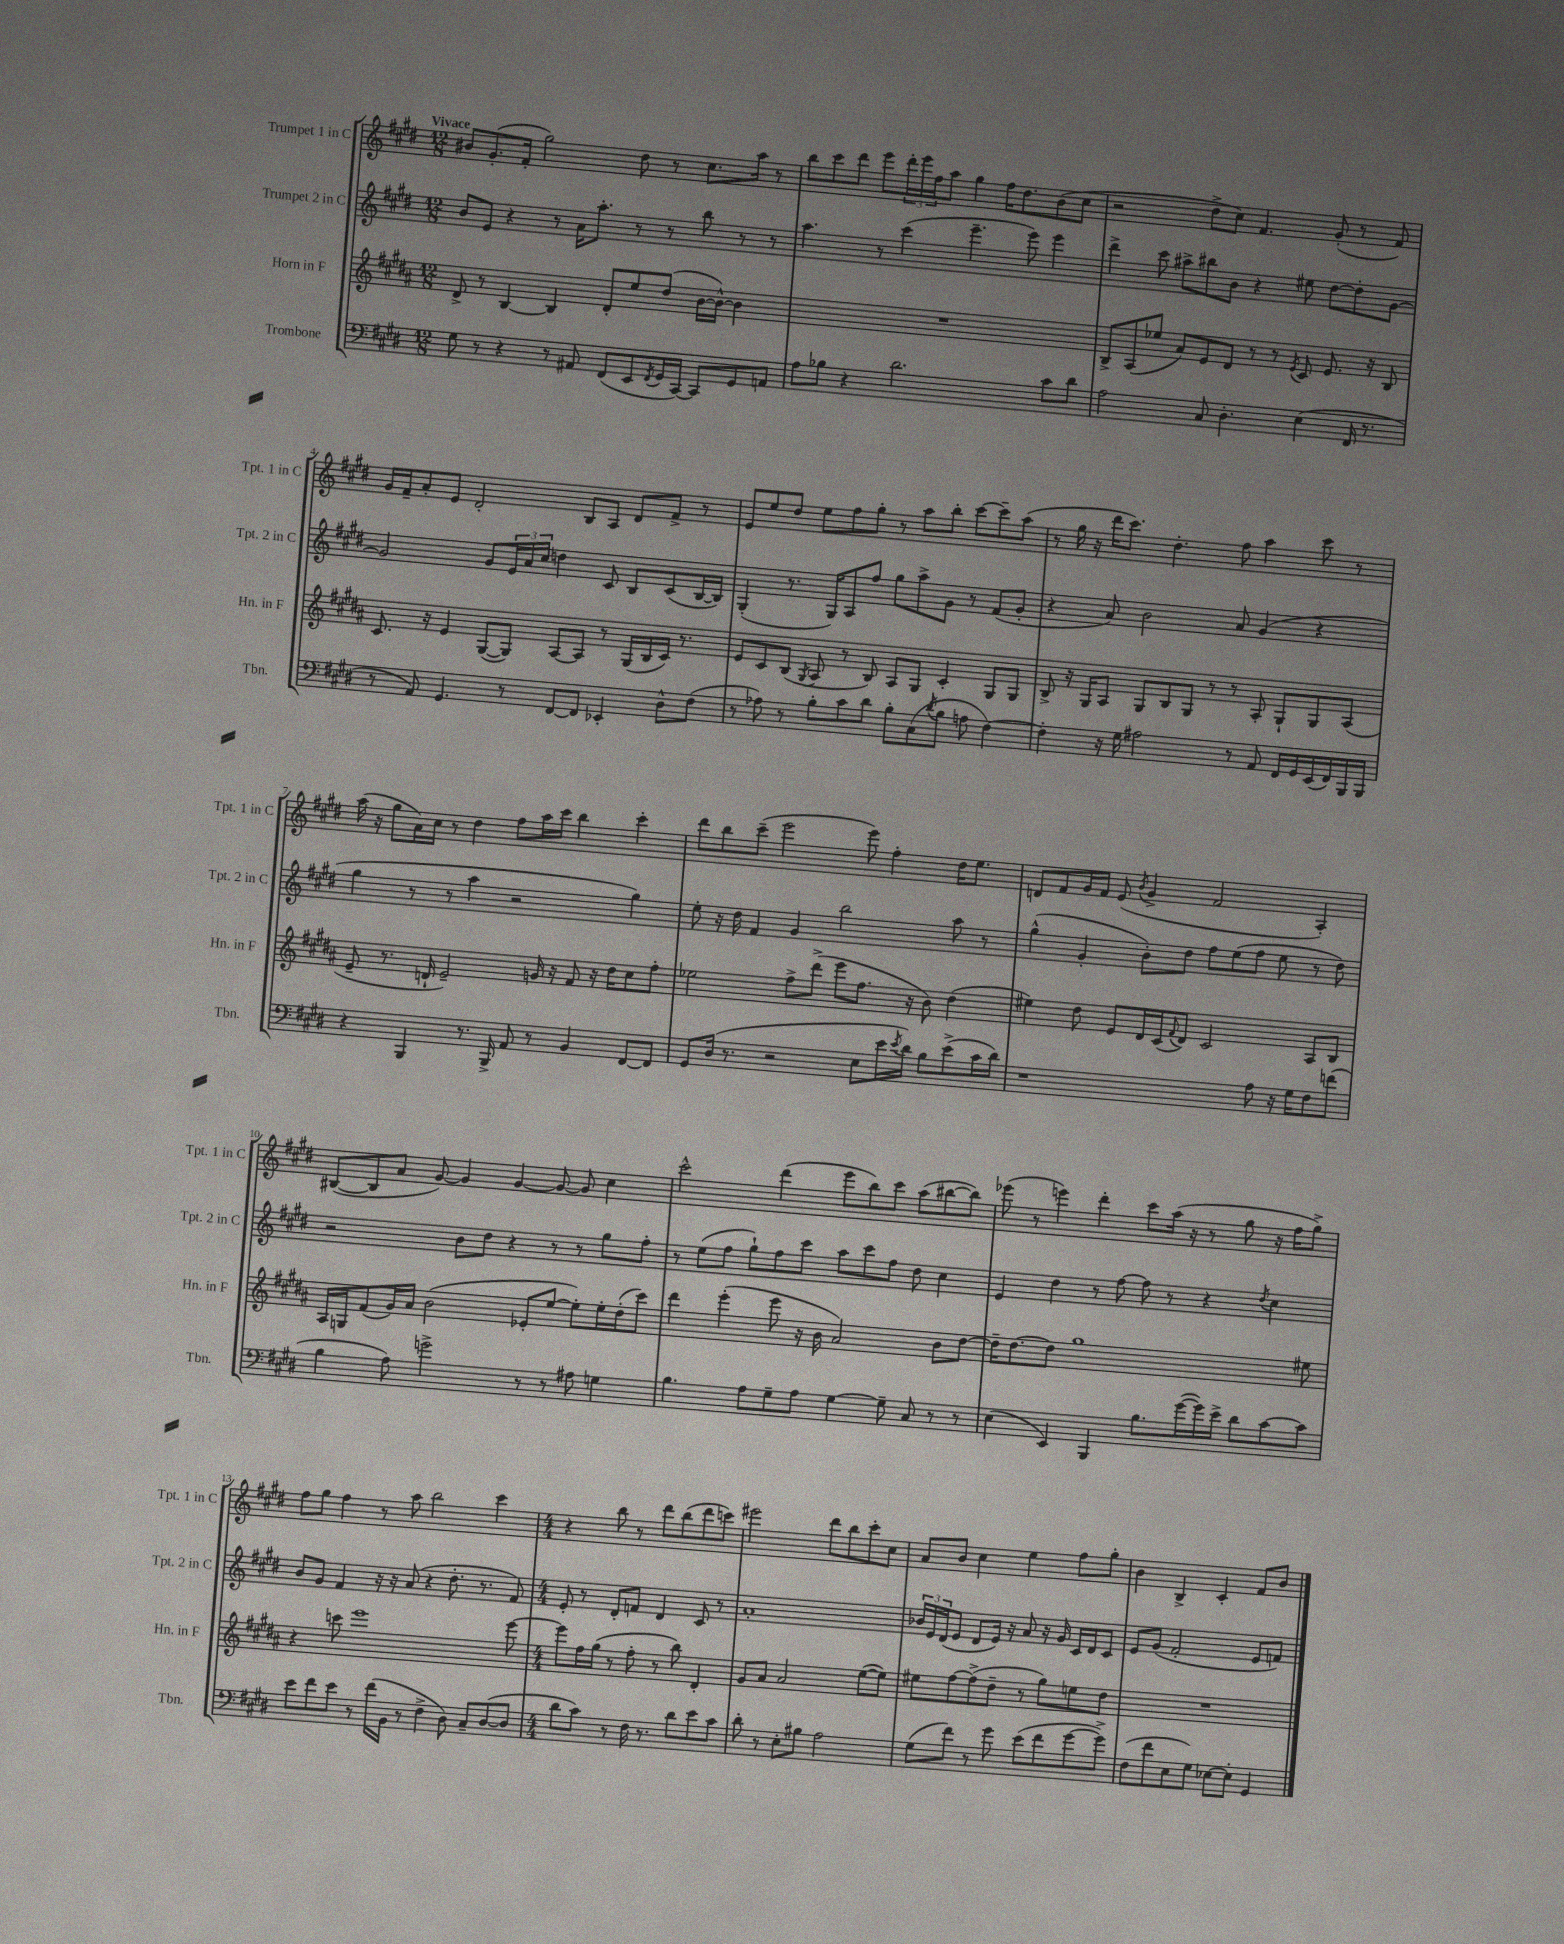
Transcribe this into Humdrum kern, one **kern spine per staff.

**kern	**kern	**kern	**kern
*staff4	*staff3	*staff2	*staff1
*clefF4	*clefG2	*clefG2	*clefG2
*k[f#c#g#d#]	*k[f#c#g#d#a#]	*k[f#c#g#d#]	*k[f#c#g#d#]
*M12/8	*M12/8	*M12/8	*M12/8
8G#	8d#^	8b	8b#
8r	8r	8e	(8.g#'
4r	[4B	4r	.
.	.	.	16f#'
.	.	.	2gg#)
8r	4B]	8r	.
8AA#	.	16a	.
.	.	8.aa'	.
(8FF#	8d#'	.	.
8EE	8ee	8r	8dd#
8qFF#	.	.	.
16GG#	(8dd#	8r	8r
[16CC#)	.	.	.
8CC#]	[16b	8bb	8.cc#
.	16b^^_)	.	.
8GG#	4b]	8r	.
.	.	.	16aa
8AA	.	8r	8r
=	=	=	=
8A	1.r	4.aa	8bb
8B-	.	.	8ccc#
4r	.	.	8ddd#
.	.	8r	8eee
2.d#	.	(4ccc#	24ddd#'
.	.	.	24eee
.	.	.	24ff#
.	.	.	8aa
.	.	4.eee~	4gg#
.	.	.	16ff#
.	.	.	8.dd#
.	.	8eee)	.
8c#	.	4eee	(8b
8d#	.	.	8cc#
=	=	=	=
2A	8B^	4ddd#^	2r
.	(8A#	.	.
.	8ee-	8ccc#	.
.	8a#)	8aa#^	.
8C#	8e	8bb#	8dd#^
4.D#'	8d#	8b	8cc#)
.	8r	4r	4.f#
.	8r	.	.
.	8qe	.	.
(4E	8c#	8ee#	.
.	8.e	[8dd#	(8g#'
16FF#	.	8dd#']	8r
8.r	16r	.	.
.	8B	[8g#	8f#)
=	=	=	=
8r	8.c#	2g#]	16g#
.	.	.	16f#~
8AA)	.	.	8a'
.	16r	.	.
4.GG#	4e	.	8e
.	.	.	2d#'
.	([8G#	8g#	.
8r	8G#])	24e	.
.	.	24a	.
.	.	24cc#	.
[8FF#	[8A#	4dd	.
8FF#]	8A#]	.	8B
4EE-'	8r	8c#	8A
.	(16G#	8B	8d#
.	16B	.	.
8D#^^	16c#)	(8c#	8f#^
.	8.r	.	.
(8F#	.	[16B	8r
.	.	16B])	.
=	=	=	=
8r	8e	(4G#'	8e
8A-)	8c#	.	8ee
8r	(8B	8.r	8dd#
.	8qG#	.	.
8B'	8A#	.	8ee
.	.	16G#)	.
8c#	8r	8A	8ff#
8d#	8B)	8ff#	8gg#'
8B'	8A#	8gg#	8r
(8C#	8G#	8aa^	8aa
8qd#	.	.	.
8B	4c#'	8g#	8bb'
8A	.	8r	[8ccc#
[4F#)	8G#	(8f#	8ccc#~]
.	8G#	8g#'	(8aa
=	=	=	=
4F#']	8B^	4r	8r
.	16r	.	16gg#
.	16G#	.	16r
16r	8A#	8a)	16ddd#
16G#	.	.	8.ccc#)
2A#	8G#	2b	.
.	8B	.	4.dd#'
.	8G#	.	.
.	8r	.	.
8r	8r	8a	8ff#
8AA	8A#'	(4g#	4aa
16FF#	8G#`	.	.
16GG#	.	.	.
(16EE	8G#	4r	8ccc#
16FF#)	.	.	.
16BBB	(8A#	.	8r
16BBB	.	.	.
=	=	=	=
4r	8e~	4gg#	(16aa
.	.	.	16r
.	8.r	.	8gg#
4BBB	.	8r	16a)
.	16d`	.	16cc#
.	2e~)	8r	8r
8.r	.	4aa	4dd#
16BBB^	.	.	.
8AA	.	2r	8ff#
8r	16g	.	16aa
.	16r	.	16ccc#
4BB	8f#	.	4bb
.	16r	.	.
.	16dd#	.	.
[8FF#	8cc#	4gg#)	4ccc#'
8FF#]	8ff#'	.	.
=	=	=	=
8GG#	2ee-	8ee'	8ddd#
(16D#	.	16r	8bb
8.r	.	16dd#	.
.	.	4f#	(8ccc#~
2r	.	.	2eee
.	8ff#^	4g#	.
.	(8ddd#^	.	.
.	8eee	2bb	.
8E	8.ff#	.	8eee)
16e	.	.	4ff#'
8qe	.	.	.
16d#)	16r	.	.
8B	8b)	.	.
(8e^	(4dd#	8aa	16dd#
.	.	.	8.ee
16c#	.	8r	.
16d#)	.	.	.
=	=	=	=
1r	4ee#)	(4gg#^^	8d
.	.	.	8f#
.	8dd#	4g#'	16g#
.	.	.	16f#
.	8e	.	(8e
.	.	.	8qb
.	16d#	8b')	4g#^
.	(16c#	.	.
.	8qqf#	.	.
.	8d#)	8dd#	.
.	2c#	8ff#	2f#
.	.	(8ee	.
8A	.	8ff#	.
16r	.	8ee	.
16G#	.	.	.
8F#	8A#	8r	4A')
(8f	8B	8dd#)	.
=	=	=	=
4B	16A#	2r	([8B#
.	16G	.	.
.	(8f#	.	8B#]
8A)	16g#)	.	8a
.	16a#	.	.
2g^	(2b	.	[8g#)
.	.	8b	4g#]
.	.	8dd#	.
.	.	4r	[4g#
8r	8e-'	.	.
8r	[8ee	8r	8g#_
8A#	8ee'])	8r	8g#]
4G	16ee'	8gg#	4cc#
.	(16dd#'	.	.
.	8ccc#)	8ff#'	.
=	=	=	=
4.B	4ddd#	8r	2ccc#^^
.	.	(8ee	.
.	(4eee'	8ff#	.
8A	.	8gg#`)	.
8G#~	8eee	8ff#	(4ddd#
8A	16r	8ccc#	.
.	16b	.	.
[4G#	2a#)	8aa	8eee
.	.	8ccc#	8bb)
8G#~]	.	8ff#	8ccc#
8C#	.	8dd#	(8aa
8r	8b	4cc#	[8bb#
8r	[8dd#	.	8bb#])
=	=	=	=
(4E	16dd#~]	4e	(8eee-
.	[8.dd#	.	.
.	.	.	8r
4EE)	8dd#]	4dd#	4eee)
.	1gg#	.	.
4BBB	.	8r	4ddd#'
.	.	[8ff#	.
8.B	.	8ff#]	8ccc#
.	.	8r	(16aa
([16g#	.	.	16r
16g#])	.	4r	8r
16e^	.	.	.
8d#	.	.	8gg#
.	.	8qdd#	.
[8c#	.	4cc#	16r
.	.	.	16ff#
8c#]	8ee#	.	8gg#^)
=	=	=	=
8e	4r	8b	8ff#
8f#	.	8g#	8gg#
8e	8ccc	4f#	4ff#
8r	1eee	.	.
(16f#	.	16r	8r
16BB	.	16r	.
8r	.	(8a	8aa
4F#^	.	4r	2bb
8D#)	.	8.dd#'	.
8C#~	.	.	.
.	.	8.r	.
([8D#	.	.	4ccc#
8D#]	[8eee	8f#)	.
=	=	=	=
*M4/4	*M4/4	*M4/4	*M4/4
8d#	8eee]	8e'	4r
8c#)	16ff#	8r	.
.	(16gg#	.	.
8r	8r	8d#'	8bb
16F#	8ff#'	8f	8r
8.r	.	.	.
.	8r	4d#	8ddd#
8d#	8bb)	.	(8bb
8e	4d#'	8c#	8ddd#
8c#	.	8r	8ccc)
=	=	=	=
8d#'	8g#	1a'	2eee#
8r	8a#	.	.
8E'	2a#	.	.
8B#	.	.	.
2A	.	.	8ddd#
.	.	.	8bb
.	([8ee	.	8ccc#'
.	8ee])	.	8cc#
=	=	=	=
(8G#	8ee#	24b-	8a
.	.	24e	.
.	.	(24d#	.
8f#)	[8ff#	8e	8b
8r	(8ff#^]	8d#	4cc#
8g#	8dd#~	16e)	.
.	.	16r	.
(8e	8r	8a	4ee
8f#	8gg#)	16r	.
.	.	16g#	.
[8g#	8ee	16c#	8ff#
.	.	16d#	.
8g#^])	8dd#	8c#	8gg#'
=	=	=	=
(8F#	1r	8e	4b
8f#	.	(8g#	.
8E	.	2f#'	4B^
8G#)	.	.	.
[8E-	.	.	4c#'
8E-']	.	.	.
4GG#	.	8e	8f#
.	.	8f)	8b
==	==	==	==
*-	*-	*-	*-
